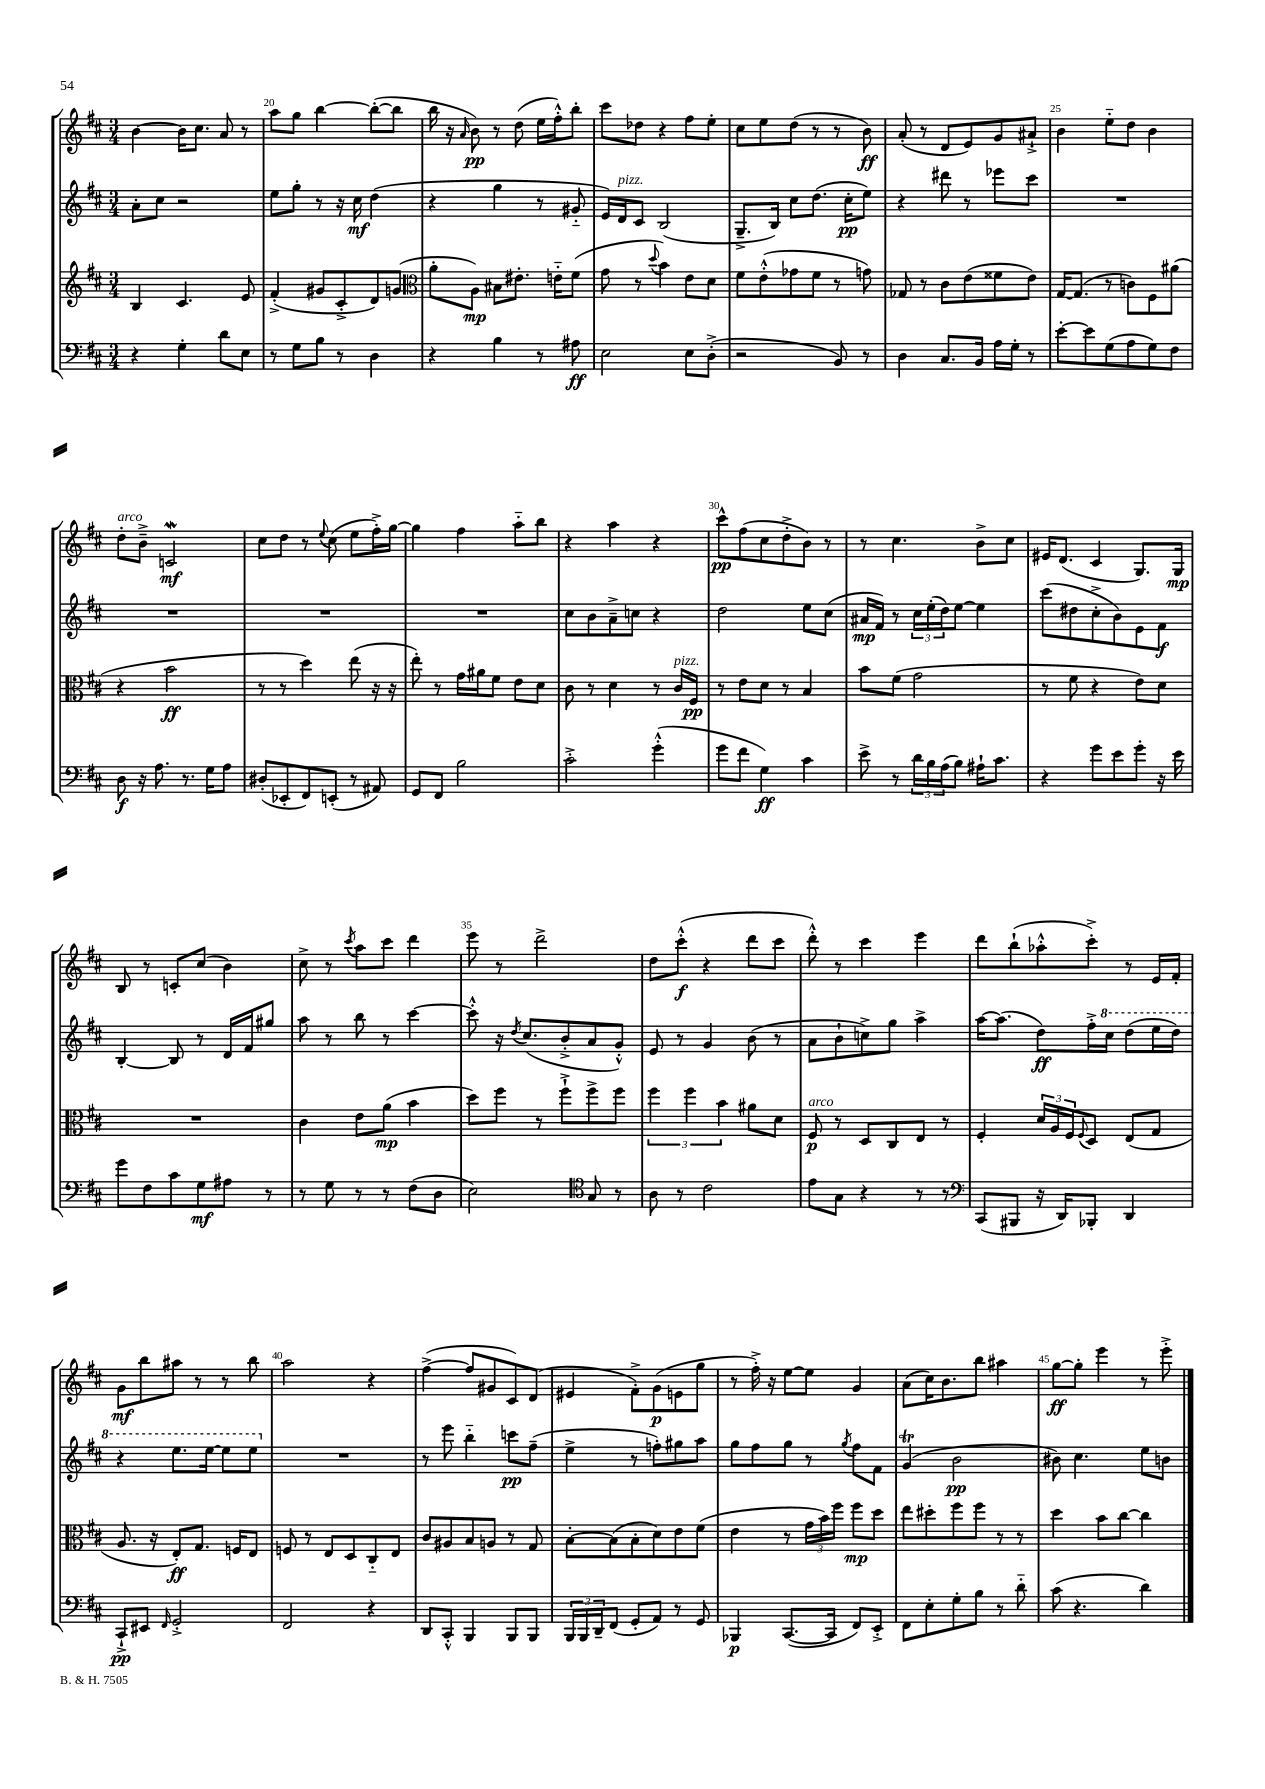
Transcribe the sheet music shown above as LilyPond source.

<<
\new StaffGroup <<
\new Staff = "s0" {
    \clef treble \key d \major \numericTimeSignature \time 3/4
    b'4~ b'16 cis''8. a'8 r8 |
    a''8 g''8 b''4~ b''8~-.( b''8 |
    b''16 r16 \grace { a'16 } b'8\pp) r8 d''8( e''16 fis''16-.-^) b''8-. |
    cis'''8 des''8 r4 fis''8 e''8-. |
    cis''8 e''8 d''8( r8 r8 b'8\ff) |
    a'8-.( r8 d'8 e'8) g'8 ais'8-!-> |
    b'4 e''8-_ d''8 b'4 |
    d''8-.^\markup { \italic "arco" } b'8---> c'2\mordent\mf |
    cis''8 d''8 r8 \appoggiatura { e''8 } cis''8( e''8 fis''16-.->) g''16~ |
    g''4 fis''4 a''8-_ b''8 |
    r4 a''4 r4 |
    cis'''8-^\pp fis''8( cis''8 d''8-.-> b'8) r8 |
    r8 cis''4. b'8-> cis''8 |
    eis'16 d'8.( cis'4 g8.) g16\mp |
    b8 r8 c'8-. cis''8( b'4) |
    cis''8-> r8 \acciaccatura { cis'''8 } a''8 cis'''8 d'''4 |
    e'''8 r8 d'''2-> |
    d''8 cis'''8-.-^\f( r4 d'''8 cis'''8 |
    d'''8-.-^) r8 cis'''4 e'''4 |
    d'''8 b''8-!( aes''8-.-^ cis'''8-.->) r8 e'16 fis'16-. |
    g'8\mf b''8 ais''8 r8 r8 b''8 |
    a''2 r4 |
    fis''4~->( fis''8 gis'8 cis'8) d'8( |
    eis'4 fis'8-.->) g'8\p( e'8 g''8 |
    r8 fis''16-.->) r16 e''8~ e''8 g'4 |
    a'8( cis''16) b'8. b''8 ais''4 |
    g''8~\ff g''8-. e'''4 r8 e'''8-.-> \bar "|." |
}
\new Staff = "s1" {
    \clef treble \key d \major \numericTimeSignature \time 3/4
    a'8-. cis''8 r2 |
    e''8 g''8-. r8 r16 cis''16\mf d''4( |
    r4 g''4 r8 gis'8-_ |
    e'16) d'16^\markup { \italic "pizz." } cis'8 b2( |
    g8.---> b16) cis''8 d''8.( cis''16-.\pp e''8) |
    r4 dis'''8 r8 ees'''8 cis'''8 |
    R2. |
    R2. |
    R2. |
    R2. |
    cis''8 b'8 a'8---> c''8 r4 |
    d''2 e''8 cis''8( |
    ais'16\mp fis'16) r8 \tuplet 3/2 { cis''16 e''16-.( d''16) } e''8~ e''4 |
    cis'''8( dis''8 cis''8-.-> b'8) e'8 fis'8\f |
    b4~-. b8 r8 d'16 fis'16 gis''8 |
    a''8 r8 b''8 r8 cis'''4~ |
    cis'''8-.-^ r16 \acciaccatura { d''8 } cis''8.( b'8-.-> a'8 g'8-.-^) |
    e'8 r8 g'4 b'8( r8 |
    a'8 b'8-! c''8->) g''8 a''4-> |
    a''16~ a''8.( d''8\ff) fis''16-.-> \ottava #1 cis'''16 d'''8( e'''16 d'''16) |
    r4 e'''8. e'''16~ e'''8 e'''8 \ottava #0 |
    R2. |
    r8 e'''8 b''4-_ c'''8\pp fis''8--( |
    e''4-> r8 f''8-.) gis''8 a''8 |
    g''8 fis''8 g''8 r8 \acciaccatura { g''8 } fis''8 fis'8 |
    g'4\trill( b'2\pp |
    bis'8) cis''4. e''8 b'8 \bar "|." |
}
\new Staff = "s2" {
    \clef treble \key d \major \numericTimeSignature \time 3/4
    b4 cis'4. e'8 |
    fis'4-.->( gis'8 cis'8-.-> d'8) g'8( |
    \clef alto a'8-. a8\mp) bis8 eis'8.-. e'16-_ fis'8( |
    g'8 r8 \appoggiatura { d''8 } b'4) e'8 d'8 |
    fis'8 e'8-.-^( ges'8 fis'8 r8 g'8) |
    ges8 r8 cis'8 e'8( fisis'8 e'8) |
    g16~ g8.( r8 c'8) fis8 ais'8( |
    r4 b'2\ff |
    r8 r8 d''4) e''8( r16 r16 |
    e''8-.) r8 g'16 ais'16 fis'8 e'8 d'8 |
    cis'8 r8 d'4 r8 cis'16^\markup { \italic "pizz." } fis16\pp |
    r8 e'8 d'8 r8 b4 |
    b'8 fis'8( g'2 |
    r8 fis'8 r4 e'8) d'8 |
    R2. |
    cis'4 e'8 a'8\mp( b'4 |
    d''8) fis''8 r8 fis''8-!-> fis''8-> fis''8 |
    \tuplet 3/2 { fis''4 fis''4 b'4 } ais'8 d'8 |
    fis8\p^\markup { \italic "arco" } r8 d8 cis8 e8 r8 |
    fis4-. \tuplet 3/2 { d'16 a16 fis16 } \appoggiatura { fis8 } d8 e8( g8 |
    a8. r16 e8-.\ff) g8. f16 e8 |
    f8 r8 e8 d8 cis8-_ e8 |
    cis'8 ais8 b8 a8 r8 g8 |
    b8~-. b8( b8-. d'8) e'8 fis'8( |
    e'4 r8 \tuplet 3/2 { g'16 b'16) fis''16 } fis''8\mp d''8 |
    e''8 dis''8-. fis''8 fis''8 r8 r8 |
    d''4 b'8 cis''8~ cis''4 \bar "|." |
}
\new Staff = "s3" {
    \clef bass \key d \major \numericTimeSignature \time 3/4
    r4 g4-. d'8 e8 |
    r8 g8 b8 r8 d4 |
    r4 b4 r8 ais8\ff |
    e2 e8 d8-.->( |
    r2 b,8) r8 |
    d4 cis8. b,16 a16 g16-. r8 |
    e'8~-. e'8 g8( a8 g8) fis8 |
    d8\f r16 a8. r8. g16 a8 |
    dis8-.( ees,8-. fis,8) e,8-.( r8 ais,8) |
    g,8 fis,8 b2 |
    cis'2-.-> g'4-.-^( |
    g'8 fis'8 g4\ff) cis'4 |
    e'8-> r8 \tuplet 3/2 { d'16 b16 a16( } b8) ais16-! cis'8. |
    r4 g'8 e'8 g'8-. r16 e'16 |
    g'8 fis8 cis'8 g8\mf ais8 r8 |
    r8 g8 r8 r8 fis8( d8 |
    e2) \clef tenor g8 r8 |
    a8 r8 cis'2 |
    e'8 g8 r4 r8 r8 |
    \clef bass cis,8( bis,,8 r16 d,16) bes,,8-. d,4 |
    cis,8-!->\pp eis,8 \grace { fis,16 } g,2-.-> |
    fis,2 r4 |
    d,8 cis,8-.-^ b,,4 b,,8 b,,8 |
    \tuplet 3/2 { b,,16 b,,16 d,16-- } fis,8( g,8-. a,8) r8 g,8 |
    bes,,4\p cis,8.~( cis,16 fis,8) e,8-.-> |
    fis,8 e8-. g8-. b8 r8 d'8-_ |
    cis'8( r4. d'4) \bar "|." |
}
>>
>>
\layout { \context { \Score currentBarNumber = #19 \override BarNumber.break-visibility = ##(#f #t #t) barNumberVisibility = #(every-nth-bar-number-visible 5) } }
